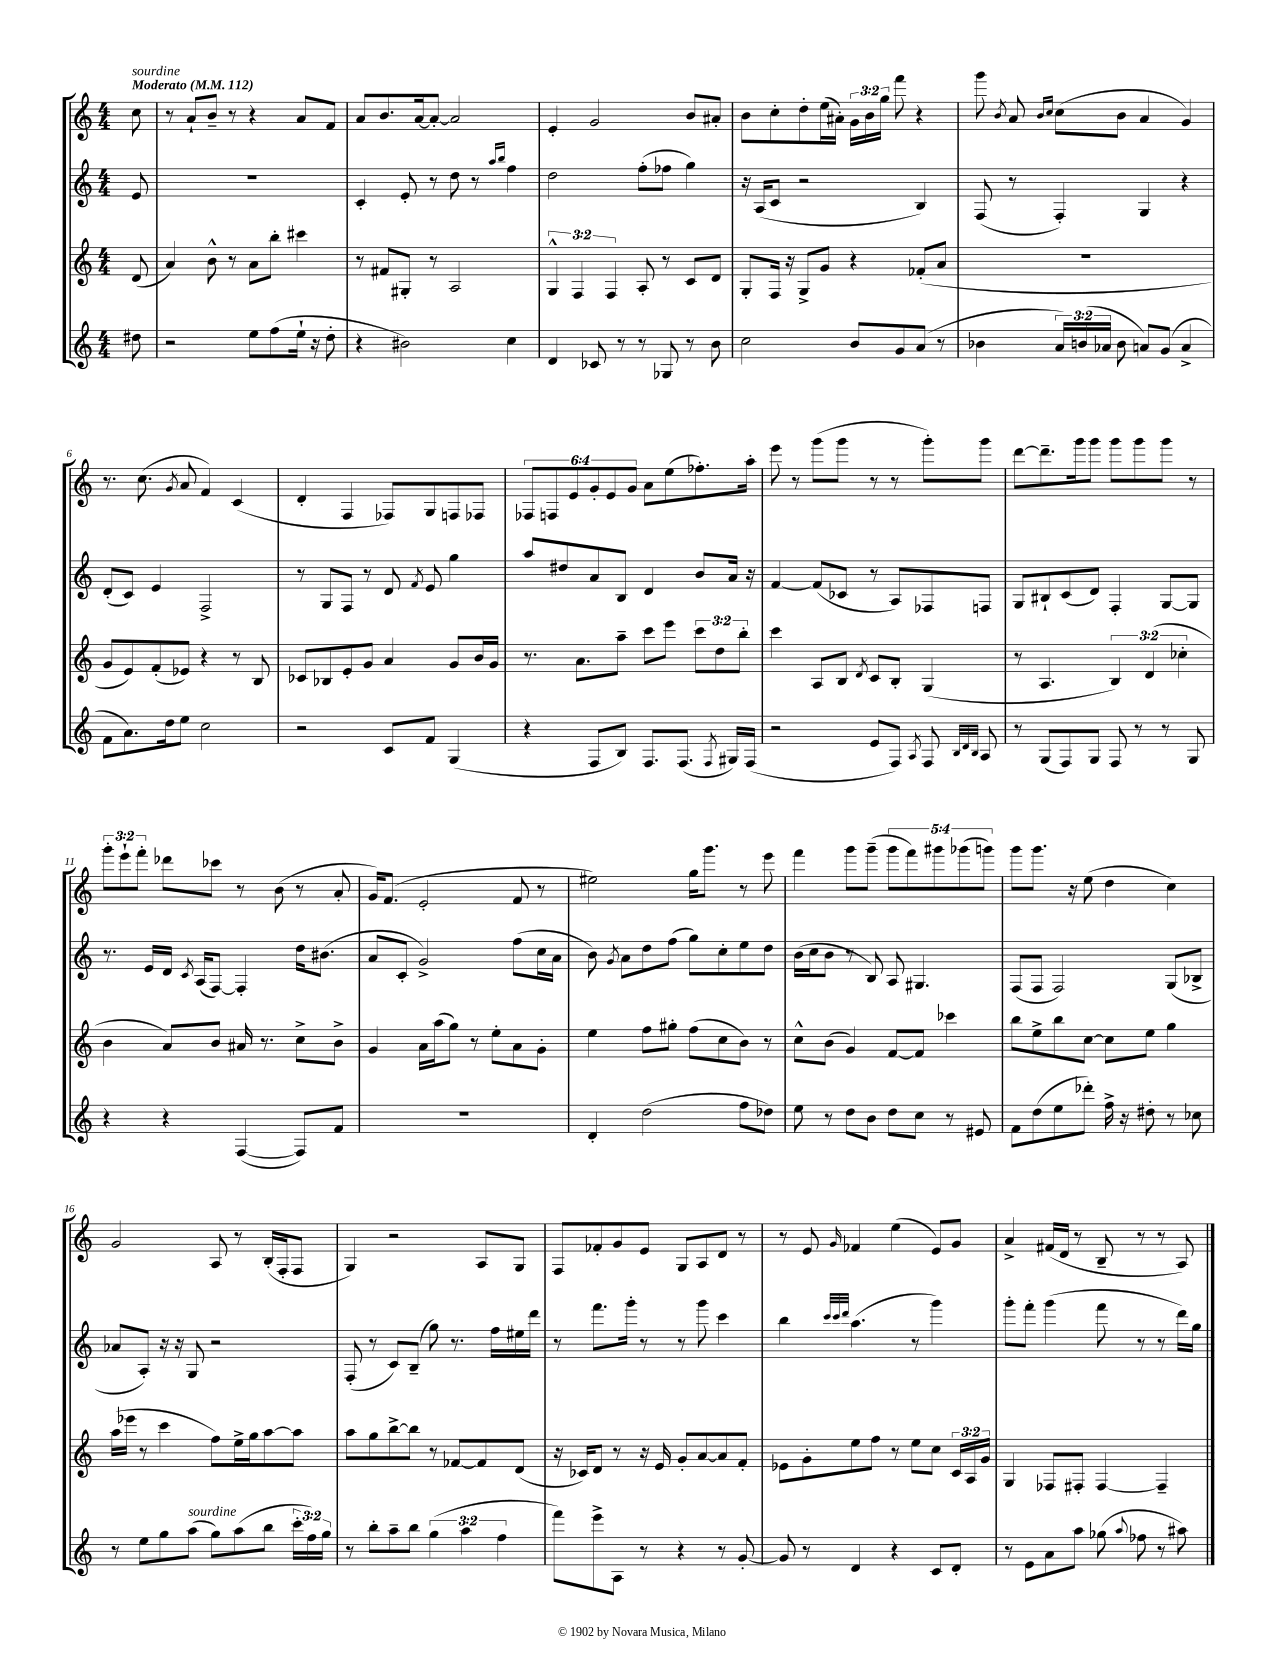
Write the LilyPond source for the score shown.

<<
\new StaffGroup <<
\new Staff = "s0" {
    \clef treble \key c \major \numericTimeSignature \time 4/4 \override Staff.TupletNumber.text = #tuplet-number::calc-fraction-text \partial 8 \tempo "Moderato" 4 = 112
    \autoBeamOff c''8^\markup { \italic "sourdine" } |
    r8 a'8[-! b'8]-- r8 r4 a'8[ f'8] |
    a'8[ b'8. a'16~ a'8]~-. a'2 |
    e'4-. g'2 b'8[ ais'8]-. |
    b'8[ c''8-. d''8-. e''16( ais'16]-.) \tuplet 3/2 { g'16[ b'16 g''16] } f'''8 r4 |
    g'''8 \acciaccatura { b'8 } a'8 \grace { b'16[ c''16] } c''8[( b'8] a'4 g'4) |
    r8. c''8.( \acciaccatura { g'8 } a'8 f'4) c'4( |
    d'4-. f4 fes8[) g8 f8 fes8] |
    \tuplet 6/4 { fes8[ f8 e'8 g'8-. e'8 g'8] } a'8[ e''8( fes''8.-.) a''16]-. |
    e'''8 r8 g'''8[( g'''8] r8 r8 g'''8[-.) g'''8] |
    d'''8[~ d'''8.-- g'''16 g'''8] g'''8[ g'''8 g'''8] r8 |
    \tuplet 3/2 { g'''8[-. e'''8-! f'''8]-. } des'''8[ ces'''8] r8 b'8( r8 a'8-. |
    g'16[) f'8.]( e'2-. f'8 r8 |
    eis''2) g''16[ g'''8.] r8 e'''8 |
    f'''4 g'''8[ g'''8]--( \tuplet 5/4 { g'''8[ f'''8) gis'''8 ges'''8( g'''8]) } |
    g'''8[ g'''8.] r16 e''8( d''4 c''4) |
    g'2 a8 r8 b16[-.( f16-. f8] |
    g4) r2 a8[ g8] |
    f8[ fes'8-. g'8 e'8] g8[ a8 d'8] r8 |
    r8 e'8 \grace { g'16 } fes'4 e''4( e'8[) g'8] |
    a'4-> fis'16[( d'16] r8 b8-- r8 r8 a8) \bar "|." |
}
\new Staff = "s1" {
    \clef treble \key c \major \numericTimeSignature \time 4/4 \partial 8
    \autoBeamOff e'8 |
    R1 |
    c'4-. e'8-. r8 d''8 r8 \grace { a''16[ b''16] } f''4 |
    d''2 f''8[-.( fes''8] g''4) |
    r16 a16[( c'8] r2 b4) |
    f8( r8 f4-.) g4 r4 |
    d'8[-.( c'8]) e'4 f2-> |
    r8 g8[ f8] r8 d'8 \acciaccatura { f'8 } e'8 g''4 |
    a''8[ dis''8 a'8 b8] d'4 b'8[ a'16] r16 |
    f'4~ f'8[( ces'8] r8 a8[) fes8 f8] |
    g8[ bis8-! c'8( d'8]) f4-. g8[~ g8] |
    r8. e'16[ d'16] \acciaccatura { c'8 } a16[( f8]~) f4-. d''16[ bis'8.]( |
    a'8[ c'8]-. g'2->) f''8[( c''16 a'16] |
    b'8) \acciaccatura { g'8 } a'8[ d''8 f''8]( g''8[) c''8-. e''8 d''8] |
    b'16[( c''16 b'8] r8 b8) a8 gis4. |
    f8[( f8] f2) g8[( bes8]-> |
    aes'8[ a8]-.) r16 r16 g8 r2 |
    f8-.( r8 c'8[) b8]--( g''8) r8. f''16[ eis''16 d'''16] |
    r8 f'''8.[ g'''16]-. r8 r8 g'''8 c'''4 |
    b''4 \grace { c'''32[ c'''32 d'''32] } a''4.( r8 g'''4) |
    g'''8[-. f'''8]-. g'''4( f'''8 r8 r8 d'''16[) g''16] \bar "|." |
}
\new Staff = "s2" {
    \clef treble \key c \major \numericTimeSignature \time 4/4 \override Staff.TupletNumber.text = #tuplet-number::calc-fraction-text \partial 8
    \autoBeamOff d'8( |
    a'4) b'8-^ r8 a'8[ b''8]-. cis'''4 |
    r8 fis'8[ gis8]-. r8 a2 |
    \tuplet 3/2 { g4-^ f4 f4 } a8-. r8 c'8[ d'8] |
    g8[-. f16] r16 g8[-> g'8] r4 fes'8[-.( a'8] |
    R1 |
    g'8[ e'8) f'8-.( ees'8]) r4 r8 b8 |
    ces'8[ bes8 e'8-. g'8] a'4 g'8[ b'16 g'16] |
    r8. a'8.[ a''8]-- c'''8[ e'''8] \tuplet 3/2 { c'''8[ d''8 b''8]-. } |
    c'''4 a8[ b8] \acciaccatura { d'8 } c'8[ b8]-. g4( |
    r8 a4. \tuplet 3/2 { b4) d'4( ces''4-. } |
    b'4 a'8[) b'8] ais'16 r8. c''8[-> b'8]-> |
    g'4 a'16[ a''16( g''8]) r8 e''8[-. a'8 g'8]-. |
    e''4 f''8[ gis''8]-. f''8[( c''8 b'8]) r8 |
    c''8[-^ b'8]( g'4) f'8[~ f'8] ces'''4 |
    b''8[ e''8-> b''8 c''8]~ c''8[ e''8] g''4 |
    a''16[( ees'''16] r8 c'''4 f''8[) e''16-> g''16 a''8~ a''8] |
    a''8[ g''8 b''8~-> b''8] r8 fes'8[~ fes'8 d'8]( |
    r16 ces'16[) d'8] r8 r16 e'16 g'8[-. a'8~ a'8 f'8]-. |
    ees'8[ g'8-. e''8 f''8] r8 e''8[ c''8] \tuplet 3/2 { c'16[ a16 g'16] } |
    g4 fes8[ fis8]-. fis4~ fis4-- \bar "|." |
}
\new Staff = "s3" {
    \clef treble \key c \major \numericTimeSignature \time 4/4 \override Staff.TupletNumber.text = #tuplet-number::calc-fraction-text \partial 8
    \autoBeamOff dis''8 |
    r2 e''8[ f''8( e''16]-! r16 d''8-. |
    r4 bis'2) c''4 |
    d'4 ces'8 r8 r8 ges8 r8 b'8 |
    c''2 b'8[ g'8 a'8]( r8 |
    bes'4 \tuplet 3/2 { a'16[) b'16( aes'16] } b'8 a'8[) g'8]( a'4-> |
    f'8[ a'8.) d''16 e''8] c''2 |
    r2 c'8[ f'8] g4( |
    r4 f8[ b8]) f8.[ f8.]( \acciaccatura { f8 } gis16[) f16]( |
    r2 e'8[ f8]) \acciaccatura { a8 } f8 \grace { b32[ d'32 b32] } a8 |
    r8 g8[( f8) g8] f8 r8 r8 g8 |
    r4 r4 f4~( f8[) f'8] |
    R1 |
    d'4-. d''2( f''8[ des''8]) |
    e''8 r8 d''8[ b'8] d''8[ c''8] r8 eis'8 |
    f'8[ d''8( e''8 des'''8]-.) f''16-> r16 dis''8-. r8 ces''8 |
    r8 e''8[ g''8 a''8]^\markup { \italic "sourdine" }( g''8[) a''8( b''8] \tuplet 3/2 { c'''16[-. f''16) g''16] } |
    r8 b''8[-. a''8-- b''8] \tuplet 3/2 { g''4( a''4 f''4 } |
    f'''8[) e'''8-> a8] r8 r4 r8 g'8~-. |
    g'8 r8 d'4 r4 c'8[ d'8]-. |
    r8 e'8[ a'8 a''8] ges''8( \appoggiatura { a''8 } fes''8 r8 ais''8) \bar "|." |
}
>>
>>
